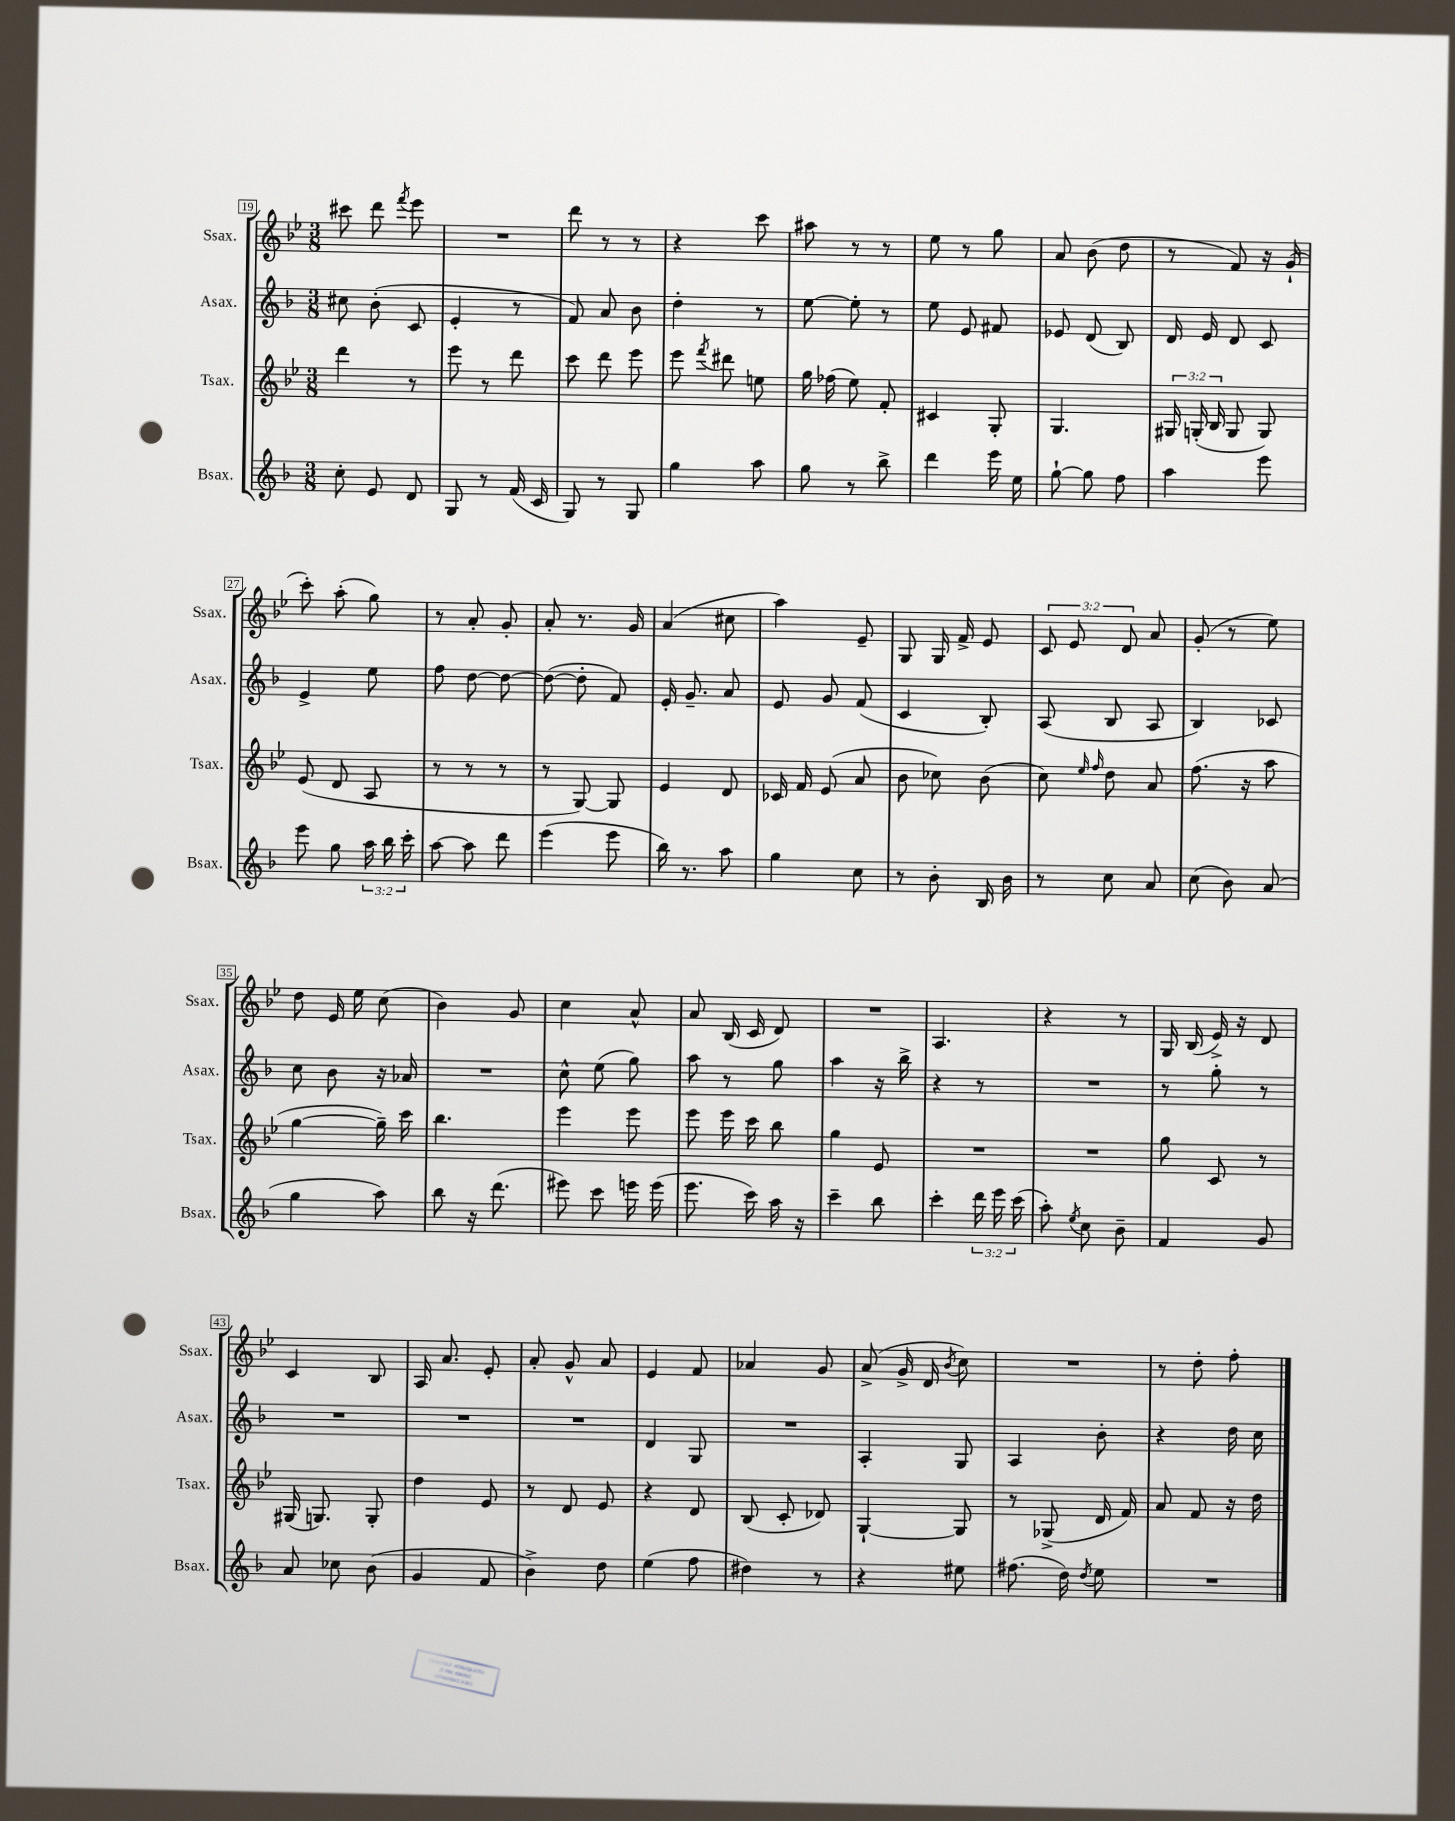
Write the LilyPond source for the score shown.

<<
\new StaffGroup <<
\new Staff = "s0" \with { instrumentName = "Ssax." shortInstrumentName = "Ssax." } {
    \clef treble \key bes \major \numericTimeSignature \time 3/8 \override Staff.TupletNumber.text = #tuplet-number::calc-fraction-text
    \autoBeamOff cis'''8 d'''8 \acciaccatura { f'''8 } ees'''8 |
    R4. |
    d'''8 r8 r8 |
    r4 c'''8 |
    ais''8 r8 r8 |
    ees''8 r8 g''8 |
    a'8 bes'8( d''8 |
    r8 f'8) r16 g'16-!( |
    c'''8-.) a''8-.( g''8) |
    r8 a'8-. g'8-. |
    a'8-. r8. g'16 |
    a'4( cis''8 |
    a''4) ees'8-- |
    g8 g16 f'16-> ees'8 |
    \tuplet 3/2 { c'8 ees'8 d'8 } a'8 |
    g'8-.( r8 ees''8) |
    d''8 ees'16 ees''16 c''8( |
    bes'4) g'8 |
    c''4 a'8-^ |
    a'8 bes16( c'16 d'8) |
    R4. |
    a4. |
    r4 r8 |
    g16 bes16( ees'16->) r16 d'8 |
    c'4 bes8 |
    a16 a'8. ees'8-. |
    a'8-. g'8-^ a'8 |
    ees'4 f'8 |
    aes'4 g'8 |
    a'8->( g'16-> d'16 \acciaccatura { bes'8 } c''8) |
    R4. |
    r8 d''8-. f''8-. \bar "|." |
}
\new Staff = "s1" \with { instrumentName = "Asax." shortInstrumentName = "Asax." } {
    \clef treble \key f \major \numericTimeSignature \time 3/8
    \autoBeamOff cis''8 bes'8-.( c'8 |
    e'4-. r8 |
    f'8) a'8 bes'8 |
    d''4-. r8 |
    e''8~ e''8-. r8 |
    e''8 e'8 fis'8 |
    ees'8 d'8( bes8) |
    d'16 e'16 d'8 c'8 |
    e'4-> e''8 |
    f''8 d''8~ d''8~ |
    d''8~( d''8-. f'8) |
    e'16-. g'8.-- a'8 |
    e'8 g'8 f'8( |
    c'4 bes8-.) |
    a8( bes8 a8 |
    bes4) ces'8 |
    c''8 bes'8 r16 aes'16 |
    R4. |
    c''8-^ e''8( g''8) |
    a''8 r8 g''8 |
    a''4 r16 bes''16-> |
    r4 r8 |
    R4. |
    r8 g''8-. r8 |
    R4. |
    R4. |
    R4. |
    d'4 g8 |
    R4. |
    a4-. g8 |
    a4 bes'8-. |
    r4 d''16 c''16 \bar "|." |
}
\new Staff = "s2" \with { instrumentName = "Tsax." shortInstrumentName = "Tsax." } {
    \clef treble \key bes \major \numericTimeSignature \time 3/8 \override Staff.TupletNumber.text = #tuplet-number::calc-fraction-text
    \autoBeamOff d'''4 r8 |
    ees'''8 r8 d'''8 |
    c'''8 d'''8 ees'''8 |
    ees'''8 \acciaccatura { f'''8 } dis'''8 e''8 |
    g''16 fes''16( ees''8) f'8-. |
    cis'4 g8-. |
    g4. |
    \tuplet 3/2 { gis16 g16-.( bes16 } g8 g8) |
    ees'8( d'8 a8 |
    r8 r8 r8 |
    r8 g8~) g8 |
    ees'4 d'8 |
    ces'16 f'16 ees'8( a'8 |
    bes'8 ces''8) bes'8( |
    c''8) \grace { ees''16 f''16 } d''8 a'8 |
    f''8.( r16 a''8 |
    g''4~ g''16--) c'''16 |
    bes''4. |
    ees'''4 ees'''8 |
    ees'''8 ees'''16 c'''16 bes''8 |
    g''4 ees'8 |
    R4. |
    R4. |
    g''8 c'8 r8 |
    gis16( g8.) g8-. |
    d''4 ees'8 |
    r8 d'8 ees'8 |
    r4 d'8 |
    bes8( c'8-. des'8) |
    g4~-! g8 |
    r8 ges8->( d'16 f'16) |
    a'8 f'8 r16 d''16 \bar "|." |
}
\new Staff = "s3" \with { instrumentName = "Bsax." shortInstrumentName = "Bsax." } {
    \clef treble \key f \major \numericTimeSignature \time 3/8 \override Staff.TupletNumber.text = #tuplet-number::calc-fraction-text
    \autoBeamOff c''8-. e'8 d'8 |
    g8 r8 f'16( c'16 |
    g8) r8 g8 |
    g''4 a''8 |
    g''8 r8 bes''8-> |
    d'''4 e'''16 e''16 |
    g''8~-! g''8 f''8 |
    a''4 e'''8 |
    e'''8 g''8 \tuplet 3/2 { a''16 bes''16 c'''16-. } |
    a''8~ a''8 d'''8 |
    e'''4( e'''8 |
    bes''16) r8. a''8 |
    g''4 c''8 |
    r8 bes'8-. bes16 bes'16 |
    r8 c''8 a'8 |
    c''8( bes'8) a'8( |
    g''4 a''8) |
    bes''8 r16 d'''8.( |
    eis'''8) c'''8 e'''16 e'''16( |
    e'''8. c'''16) a''16 r16 |
    c'''4-- bes''8 |
    c'''4-. \tuplet 3/2 { d'''16 e'''16 c'''16( } |
    a''8-.) \acciaccatura { e''8 } c''8 bes'8-- |
    f'4 g'8 |
    a'8 ces''8 bes'8( |
    g'4 f'8 |
    bes'4->) d''8 |
    e''4( f''8 |
    dis''4) r8 |
    r4 eis''8 |
    fis''8.( d''16) \acciaccatura { d''8 } e''8 |
    R4. \bar "|." |
}
>>
>>
\layout { \context { \Score currentBarNumber = #19 \override BarNumber.stencil = #(make-stencil-boxer 0.1 0.3 ly:text-interface::print) } }
